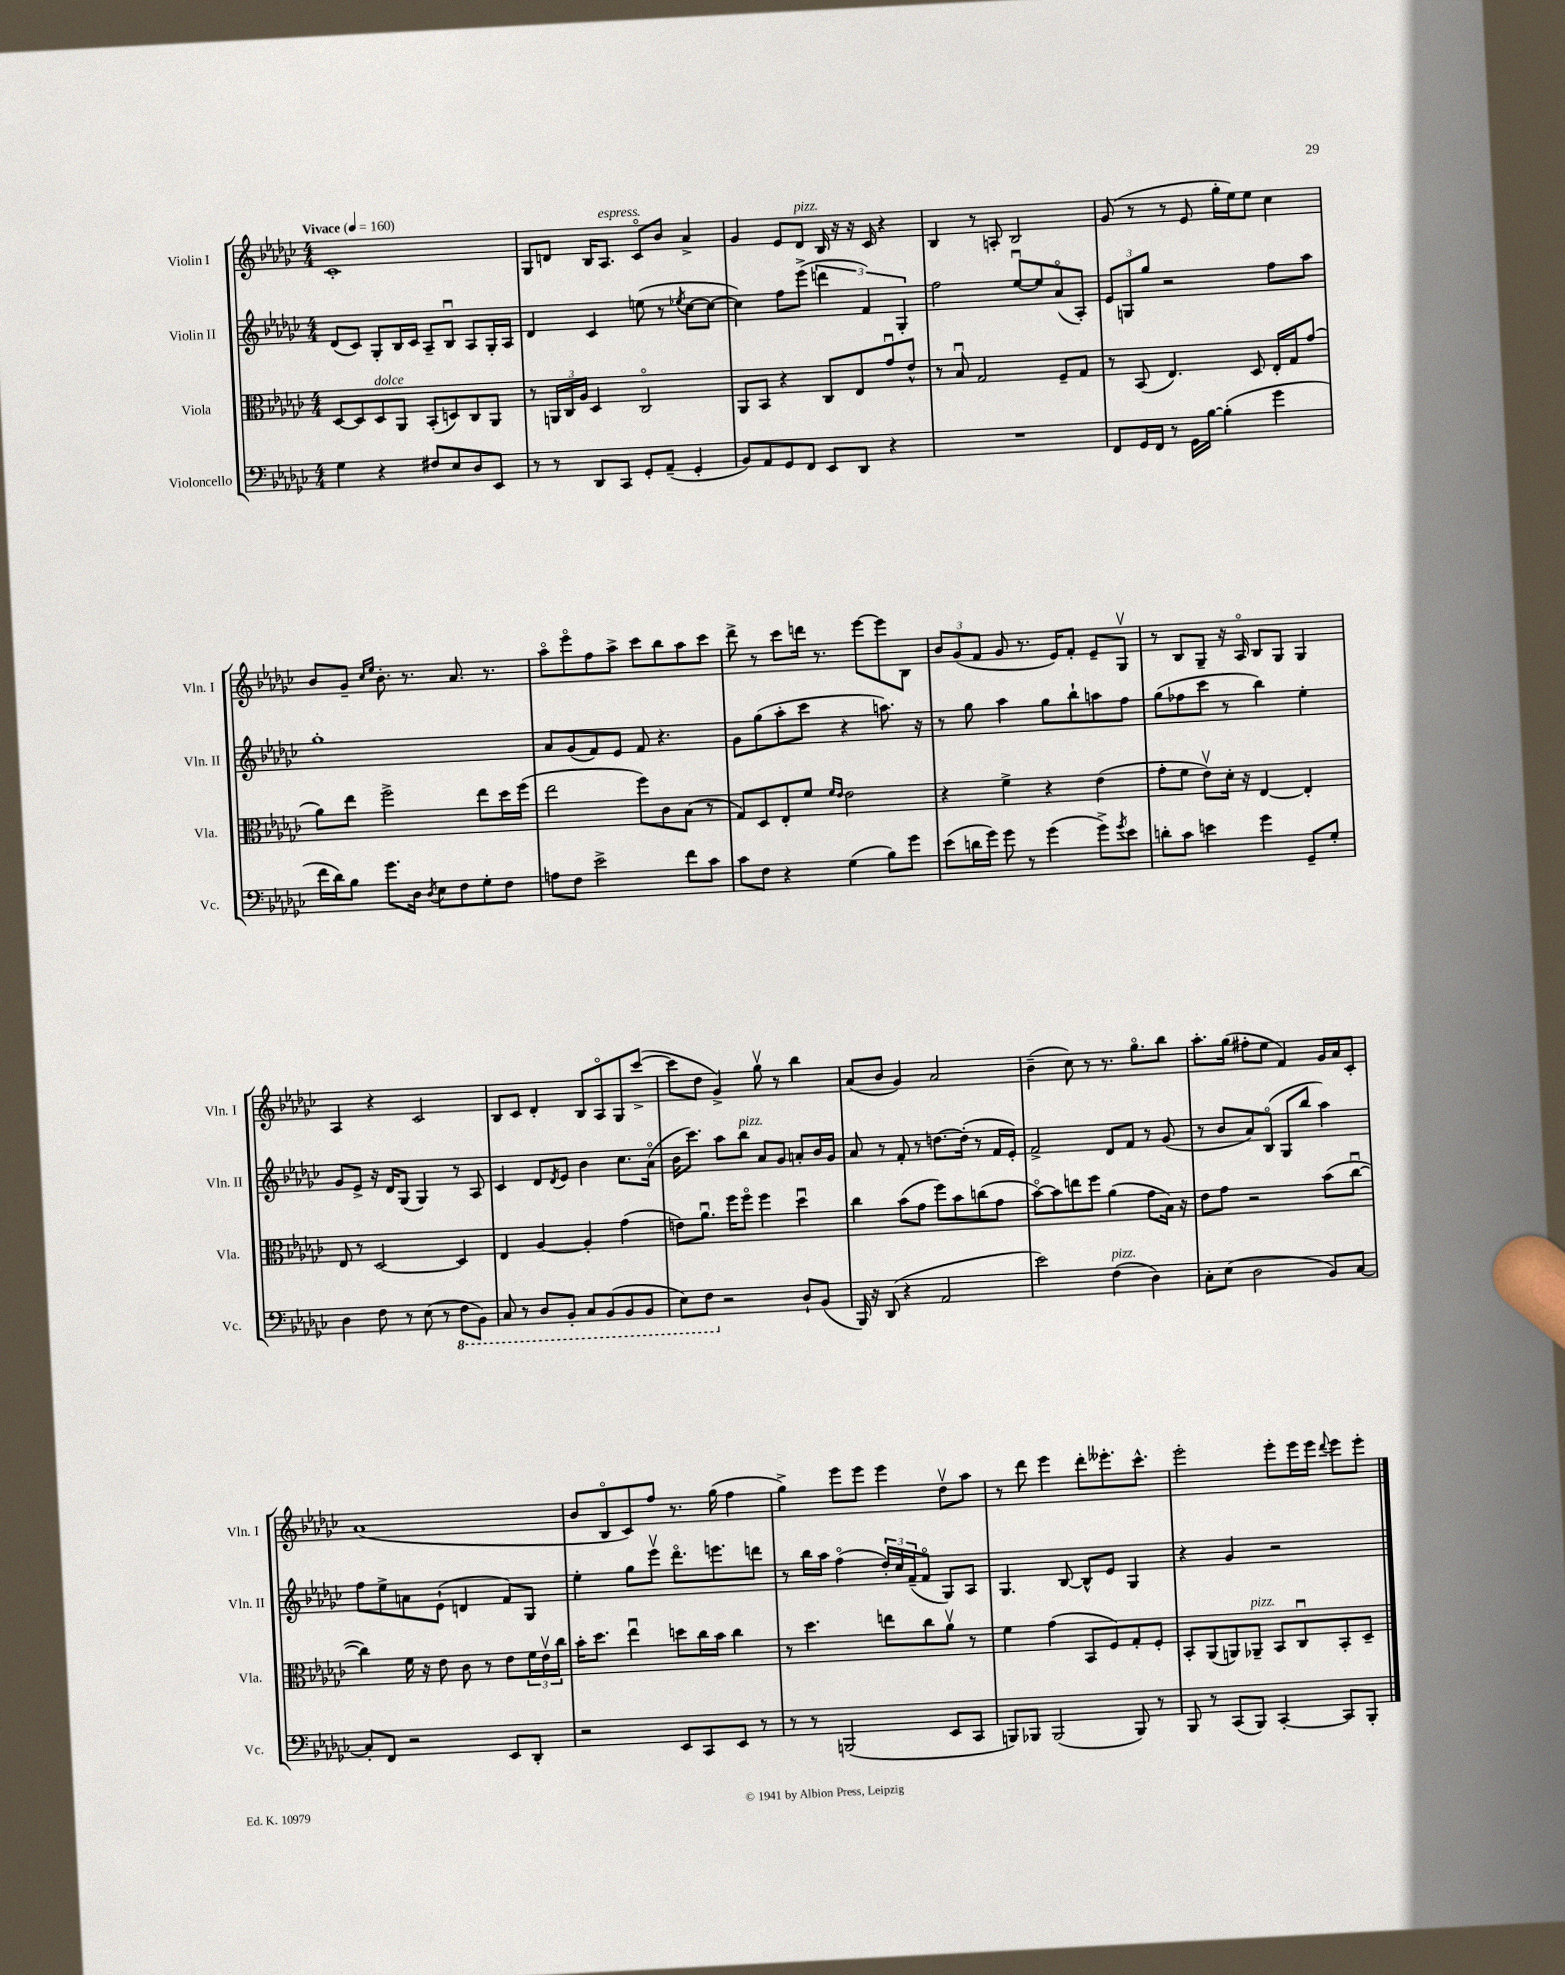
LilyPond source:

<<
\new StaffGroup <<
\new Staff = "s0" \with { instrumentName = "Violin I" shortInstrumentName = "Vln. I" } {
    \clef treble \key ges \major \numericTimeSignature \time 4/4 \tempo "Vivace" 4 = 160
    ces'1-. |
    ges8 d'8 bes16 aes8.^\markup { \italic "espress." } ces'8\flageolet bes'8 aes'4-> |
    ges'4 ees'8 des'8^\markup { \italic "pizz." } bes16 r16 r16 ces'16 r4 |
    bes4 r8 a8-. bes2 |
    ges'8( r8 r8 ees'8 ges''16-. ees''16) ees''8 ces''4 |
    bes'8 ges'8-- \grace { ces''16 ees''16 } bes'8.-. r8. aes'8. r8. |
    aes''8\flageolet ees'''8\flageolet f''8 aes''8-> ces'''8 bes''8 aes''8 ces'''8 |
    des'''8-> r8 ces'''8 d'''16 r8. ees'''8~ ees'''8 bes8 |
    \tuplet 3/2 { bes'8 ges'8( f'8 } ges'8 r8. ees'16) f'8-. ees'8-- ges8\upbow |
    r8 bes8 ges8-- r16 aes16\flageolet bes8 ges8 ges4 |
    aes4 r4 ces'2 |
    bes8 ces'8 des'4-. bes8 aes8\flageolet ges8 ces'''8~->( |
    ces'''8 des''8 ges'4->) ges''8\upbow r8 bes''4 |
    aes'8( bes'8 ges'4) aes'2 |
    bes'4--( ces''8) r8 r8. ges''8.\flageolet bes''8 |
    aes''8.-. ges''16( fis''8-. ees''8 f'4) ges'16 aes'16 ces'8-. |
    aes'1( |
    bes'8 bes8\flageolet ces'8) f''8 r8. ges''16( f''4 |
    ges''4->) ees'''8 ees'''8 ees'''4 des''8\upbow aes''8 |
    r8 des'''8 ees'''4 des'''8-. eeses'''8.-. ces'''8.-^ |
    ees'''2-. ees'''8-. ees'''16 ees'''16 \appoggiatura { des'''8 } ees'''8 ees'''8-. \bar "|." |
}
\new Staff = "s1" \with { instrumentName = "Violin II" shortInstrumentName = "Vln. II" } {
    \clef treble \key ges \major \numericTimeSignature \time 4/4
    des'8( ces'8) ges8-. bes16 ces'16 aes8-- bes8\downbow aes8 ges16-. aes16 |
    des'4 ces'4 e''8( r8 \acciaccatura { ees''8 } ces''8~ ces''8~ |
    ces''4) f''8 ees'''8->( \tuplet 3/2 { d'''4 f'4) ges4-. } |
    f''2 ees''8~\downbow ees''8 aes'8\flageolet( aes8-.) |
    \tuplet 3/2 { ees'8 g8 ges''8 } r2 f''8 aes''8 |
    ges''1-. |
    aes'8 ges'8( f'8) ees'8 f'8 r4. |
    ges'8 ges''8( aes''8-. ces'''8 r4 a''8.) r16 |
    r8 ges''8 aes''4 ges''8 bes''8-! a''8 f''8 |
    ges''8( fes''8 ces'''8 r8 bes''4) ees''4-. |
    ges'8 ees'8-> r16 des'16 ges8( ges4) r8 aes8 |
    ces'4 des'8 \acciaccatura { des'8 } ees'8 bes'4 ces''8. aes'16\flageolet( |
    bes'16 ces'''8.) aes''8 bes''8^\markup { \italic "pizz." } aes'8 ges'8 a'8-. bes'16 ges'16 |
    aes'8 r8 f'8-. r8 d''8.~ d''16-.( r8 f'16 ees'16-.) |
    f'2-> des'8 f'8 r8 ges'8( |
    r8 bes'8 aes'8) bes8\flageolet( ges8 bes''8 aes''4) |
    f''8 ees''8-> a'8 ees'8-!( d'4 f'8) ges8 |
    ees''4-. ges''8 ees'''8\upbow des'''8.\flageolet e'''8. d'''8 |
    r8 bes''16 aes''16 f''4\flageolet( \tuplet 3/2 { des''16-.) ces''16 f'16--( } f'8\flageolet ges8) aes8 |
    ges4. bes8~ bes8-^ ees'8 ges4 |
    r4 ges'4 r2 \bar "|." |
}
\new Staff = "s2" \with { instrumentName = "Viola" shortInstrumentName = "Vla." } {
    \clef alto \key ges \major \numericTimeSignature \time 4/4
    des8~ des8 des8^\markup { \italic "dolce" } aes,8 bes,8-.( d8) ces8 aes,8 |
    r8 \tuplet 3/2 { a,16 ces16 aes16 } des4 ces2\flageolet |
    aes,8 bes,8 r4 ces8 ees8 ges'8\downbow ees'8-^ |
    r8 bes8\downbow ges2 f8-- ges8 |
    r8 bes,8( ees4.) des8 ees16-. ges16 ges'8( |
    aes'8) ees''8 f''2-> ees''8 des''16 f''16( |
    ees''2 f''8) ces'8 bes8( r8 |
    ges8) des8 ees8-. f'8 \grace { f'16 ees'16 } ees'2 |
    r4 f'4-> r4 ees'4( |
    ges'8-. f'8 ees'8\upbow) des'16-. r16 ees4~ ees4-. |
    ees8 r8 des2~ des4 |
    ees4 aes4~ aes4-. ges'4( |
    e'8) aes'8.\downbow f''16 f''8\flageolet f''4 des''4\downbow |
    ces''4 bes'8( ges'8 f''8) bes'8 c''8( ges'8 |
    bes'8~\flageolet) bes'8 e''8 f''8 aes'4( ges'8 bes16) r16 |
    ees'8 ges'8 r2 bes'8( ces''8~\downbow |
    ces''4) f'16 r16 ees'8 ces'8 r8 ees'8 \tuplet 3/2 { f'16 ees'16\upbow ces''16 } |
    bes'16-. des''8. ees''4\downbow d''8 ces''16 bes'16 ces''4 |
    r8 des''4. e''8 ces''8 aes'8\upbow r8 |
    f'4 ges'4( bes,8 f8) ges8-. f8-. |
    bes,8-. aes,8( a,8) aes,8--^\markup { \italic "pizz." } bes,8 ces8\downbow bes,8-. des8-- \bar "|." |
}
\new Staff = "s3" \with { instrumentName = "Violoncello" shortInstrumentName = "Vc." } {
    \clef bass \key ges \major \numericTimeSignature \time 4/4
    ges4 r4 fis8 ees8 des8 ees,8 |
    r8 r8 des,8 ces,8 ges,8-. aes,8--( ges,4-. |
    bes,8) aes,8 ges,8 f,8 ees,8 des,8 r4 |
    R1 |
    f,8 ges,16 f,16 r8 ges,16 bes16~ bes4-.( ges'4 |
    f'16 des'16) bes8 ges'8. des16 \acciaccatura { des8 } ees8 f8 ges8-. f8 |
    a8 f8 ees'2-> f'8 ces'8 |
    ces'8 f8 r4 ges4( bes8) ges'8 |
    ees'8( d'16 ges'16) ges'8 r8 ges'4( ges'8->) \acciaccatura { ges'8 } ees'8 |
    d'8-. ces'8 e'4 ges'4 ges,8-- ges8-. |
    des4 f8 r8 ees8( r8 \ottava #-1 f,8 bes,,8) |
    ces,8 r8 des,8 bes,,8-. ces,8 bes,,8( bes,,8 bes,,8 |
    ees,8) f,8 \ottava #0 r2 des8-! bes,8( |
    bes,,16) r16 des,8( r4 aes,2 |
    ees'2) f4^\markup { \italic "pizz." }( des4) |
    ces8-. ees8( des2 bes,8) ces8~ |
    ces8-. f,8 r2 ees,8 des,8-. |
    r2 ees,8 ces,8 ees,8 r8 |
    r8 r8 b,,2( ees,8 ces,8 |
    b,,8) bes,,8 bes,,2( bes,,8) r8 |
    bes,,8 r8 ces,8( bes,,8) ces,4~-. ces,8 bes,,8-. \bar "|." |
}
>>
>>
\layout { \context { \Score \remove "Bar_number_engraver" } }
